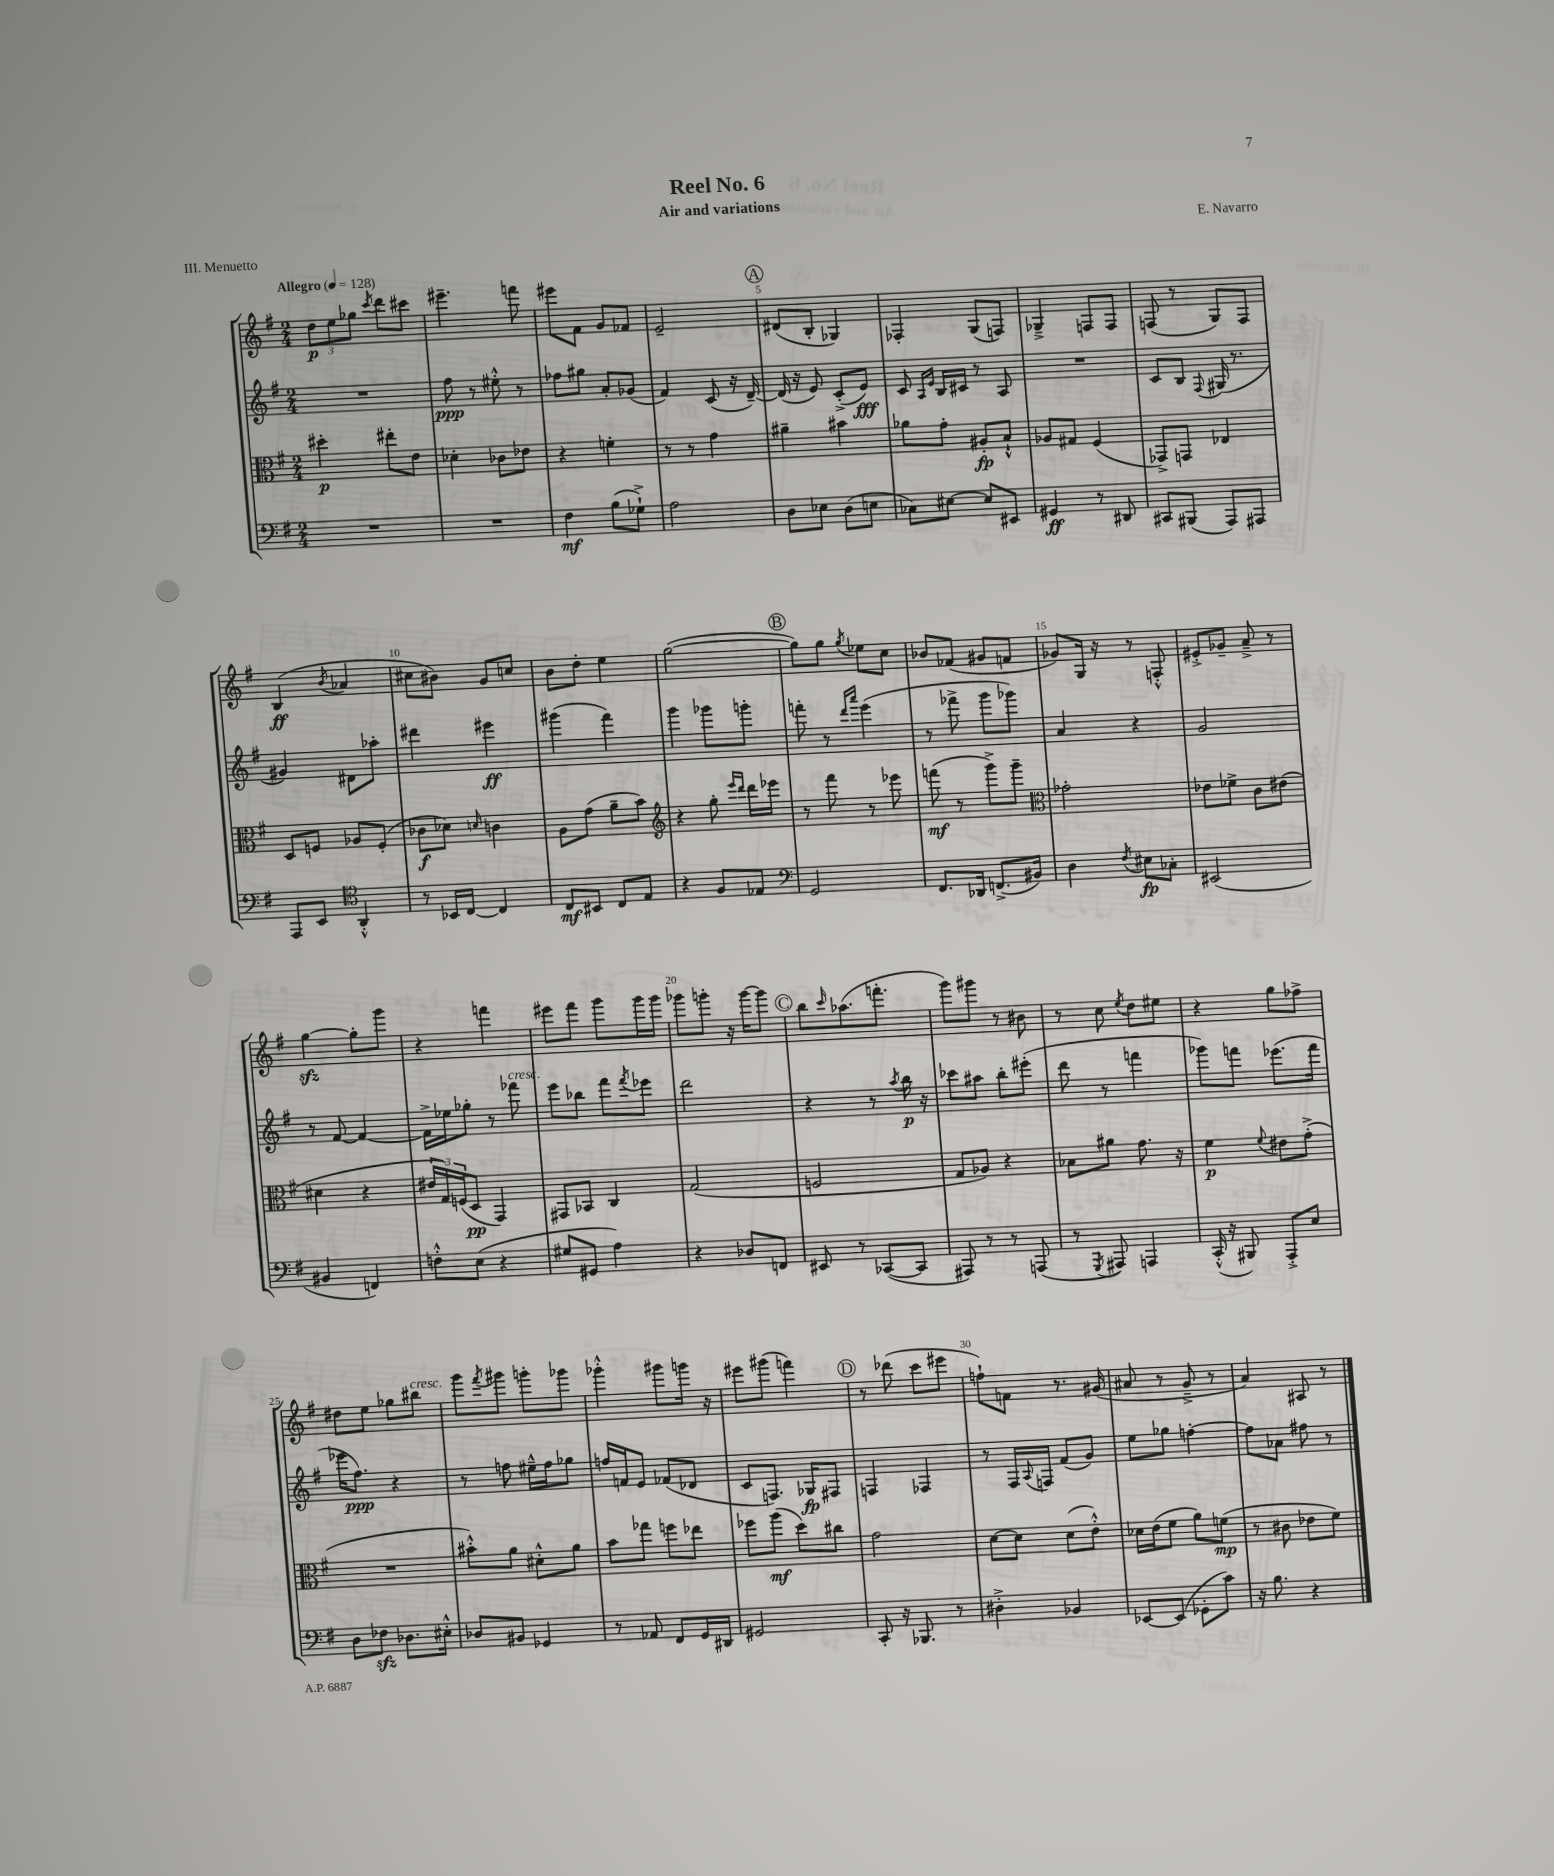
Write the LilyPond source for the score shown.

\header { title = "Reel No. 6" composer = "E. Navarro" subtitle = "Air and variations" piece = "III. Menuetto" }
<<
\new StaffGroup <<
\new Staff = "s0" {
    \clef treble \key g \major \numericTimeSignature \time 2/4 \tempo "Allegro" 4 = 128
    \tuplet 3/2 { d''8\p e''8 ges''8 } \acciaccatura { c'''8 } d'''8 cis'''8 |
    eis'''4.-- f'''8 |
    eis'''8 fis'8 g'8 fes'8 |
    e'2-- |
    \mark \markup { \circle "A" } dis'8( b8-. ges4) |
    fes4-. g8( f8) |
    ges4---> f8 f8 |
    f8( r8 g8) f8 |
    b4\ff( \acciaccatura { b'8 } aes'4 |
    cis''8 bis'8) g'8 c''8 |
    b'8 d''8-. e''4 |
    g''2~( |
    \mark \markup { \circle "B" } g''8) g''8 \acciaccatura { g''8 } ees''8 c''8 |
    bes'8 fes'8( gis'8 f'8 |
    ges'8) g16 r16 r8 f8-.-^ |
    eis'8-.-> ges'8-- a'8---> r8 |
    g''4~\sfz g''8-. g'''8 |
    r4 f'''4 |
    eis'''8 fis'''8 g'''8 g'''16 g'''16 |
    ges'''8 g'''8-. r16 g'''16~ g'''8 |
    \mark \markup { \circle "C" } b''8 \grace { c'''16 } aes''8.( f'''8.-. |
    g'''8) gis'''8 r8 bis'8 |
    r8 c''8 \acciaccatura { e''8 } d''8 eis''8 |
    r4 g''8 fes''8-> |
    dis''8 e''8 ges''8 bis''8^\markup { \italic "cresc." } |
    g'''8 \acciaccatura { fis'''8 } gis'''8 g'''8-. ges'''8 |
    ges'''4-.-^ gis'''8 g'''16 r16 |
    eis'''8 gis'''8( f'''4) |
    \mark \markup { \circle "D" } r8 des'''8( c'''8 eis'''8 |
    f''8-!) f'8 r8. gis'16( |
    ais'8 r8 g'8---> r8 |
    a'4) ais8 r8 \bar "|." |
}
\new Staff = "s1" {
    \clef treble \key g \major \numericTimeSignature \time 2/4
    R2 |
    fis''8\ppp r8 eis''8-.-^ r8 |
    fes''8 gis''8 a'8-. ges'8( |
    fis'4) c'8( r16 d'16~--) |
    \mark \markup { \circle "A" } d'16( r16 e'8) c'8-.->( e'8\fff) |
    c'8 \grace { a16 e'16 } b16 cis'16 r8 a8 |
    R2 |
    c'8 b8 \appoggiatura { fis8 } gis16( r8. |
    gis'4) dis'8 aes''8-. |
    dis'''4 eis'''4\ff |
    gis'''4( fis'''4) |
    g'''4 ges'''8 g'''8-. |
    \mark \markup { \circle "B" } f'''8-. r8 \grace { d'''16 a'''16 } e'''4( |
    r8 fes'''8-> g'''8 ges'''8) |
    a'4 r4 |
    g'2 |
    r8 fis'8~ fis'4~ |
    fis'16-> ees''16 ges''8-. r8 fes'''8^\markup { \italic "cresc." } |
    e'''8 bes''8 fis'''8 \acciaccatura { fis'''8 } ees'''8 |
    d'''2 |
    \mark \markup { \circle "C" } r4 r8 \acciaccatura { a''8 } b''16\p r16 |
    ces'''8 ais''8 b''8-. eis'''8-.( |
    d'''8 r8 f'''4 |
    ges'''8) f'''8 ees'''8.( f'''16 |
    ees'''16 fis''8.\ppp) r4 |
    r8 f''8 eis''16---^ f''16 ges''8 |
    f''16 f'16 e'8 fes'8( des'8 |
    c'8 f8.) ges16\fp fis8 |
    \mark \markup { \circle "D" } f4 fes4 |
    r8 fis16 \appoggiatura { a8 } f16 fis'8( g'8) |
    e''8 ges''8 f''4~-. |
    f''8 aes'8 fis''8 r8 \bar "|." |
}
\new Staff = "s2" {
    \clef alto \key g \major \numericTimeSignature \time 2/4
    dis''4-.\p eis''8-. e'8 |
    des'4-. ces'8 ees'8 |
    r4 f'4-. |
    r8 r8 g'4 |
    \mark \markup { \circle "A" } ais'4-- bis'4 |
    aes'8 g'8-. ais8-.\fp b8-!-^ |
    aes8 gis8 fis4( |
    ges,8->) g,8 ees4 |
    d8 f8 aes8 f8-.( |
    ces'8\f des'8) \grace { d'16 } c'4 |
    a8 g'8( a'8-- b'8) |
    \clef treble r4 g''8-. \grace { e'''16 d'''16 } d'''16 ees'''16 |
    \mark \markup { \circle "B" } r8 fis'''8 r8 ees'''8 |
    f'''8\mf( r8 g'''8->) g'''8-- |
    \clef alto ges'2-. |
    ees'8 fes'8-> c'8 eis'8( |
    dis'4 r4 |
    \tuplet 3/2 { eis'16 g16) f16( } d8\pp g,4) |
    gis,8 bes,8 c4 |
    g2( |
    \mark \markup { \circle "C" } f2 |
    g8 aes8) r4 |
    bes8 ais'8 g'8. r16 |
    fis'4\p \appoggiatura { fis'8 } eis'8 g'8-.->( |
    R2 |
    bis'8-.-^) a'8 dis'8-.-^ a'8 |
    b'8 ges''8 f''8 ees''8 |
    fes''8 a''8\mf( d''8) cis''8 |
    \mark \markup { \circle "D" } g'2 |
    d'8~ d'8 d'8( e'8-.-^) |
    des'16 e'16( fis'8 a'8) f'8\mp( |
    r8 cis'8 ees'8 fis'8) \bar "|." |
}
\new Staff = "s3" {
    \clef bass \key g \major \numericTimeSignature \time 2/4
    R2 |
    R2 |
    fis4\mf b8( ges8-!->) |
    a2 |
    \mark \markup { \circle "A" } d8 ees8 d8( e8 |
    ces8) eis8~ eis8 eis,8 |
    gis,4\ff r8 dis,8 |
    cis,8 bis,,8( a,,8) ais,,8 |
    a,,8 e,8 \clef tenor a,4-.-^ |
    r8 bes,16 c16~ c4 |
    c8\mf bis,8 c8 e8 |
    r4 fis8 ees8 |
    \mark \markup { \circle "B" } \clef bass g,2 |
    fis,8. des,16 f,8.->( bis,16) |
    d4 \acciaccatura { fis8 } eis8\fp ces8-. |
    eis,2( |
    bis,4 f,4) |
    f8-.-^ e8( r4 |
    gis8 gis,8 a4) |
    r4 des8 f,8 |
    \mark \markup { \circle "C" } eis,8 r8 ces,8~( ces,8 |
    ais,,8) r8 r8 a,,8( |
    r8 \acciaccatura { g,,8 } ais,,8) a,,4 |
    c,16-.-^( r16 bis,,8) a,,8-.-> e8 |
    d8 fes8\sfz des8. eis16-.-^ |
    des8 bis,8 ges,4 |
    r8 aes,8 fis,8 g,16 dis,16 |
    gis,2 |
    \mark \markup { \circle "D" } c,8-. r16 bes,,8. r8 |
    dis4-.-> bes,4 |
    ees,8~ ees,8( ges,8-. c'8) |
    r16 b8. r4 \bar "|." |
}
>>
>>
\layout { \context { \Score \override BarNumber.break-visibility = ##(#f #t #t) barNumberVisibility = #(every-nth-bar-number-visible 5) } }
